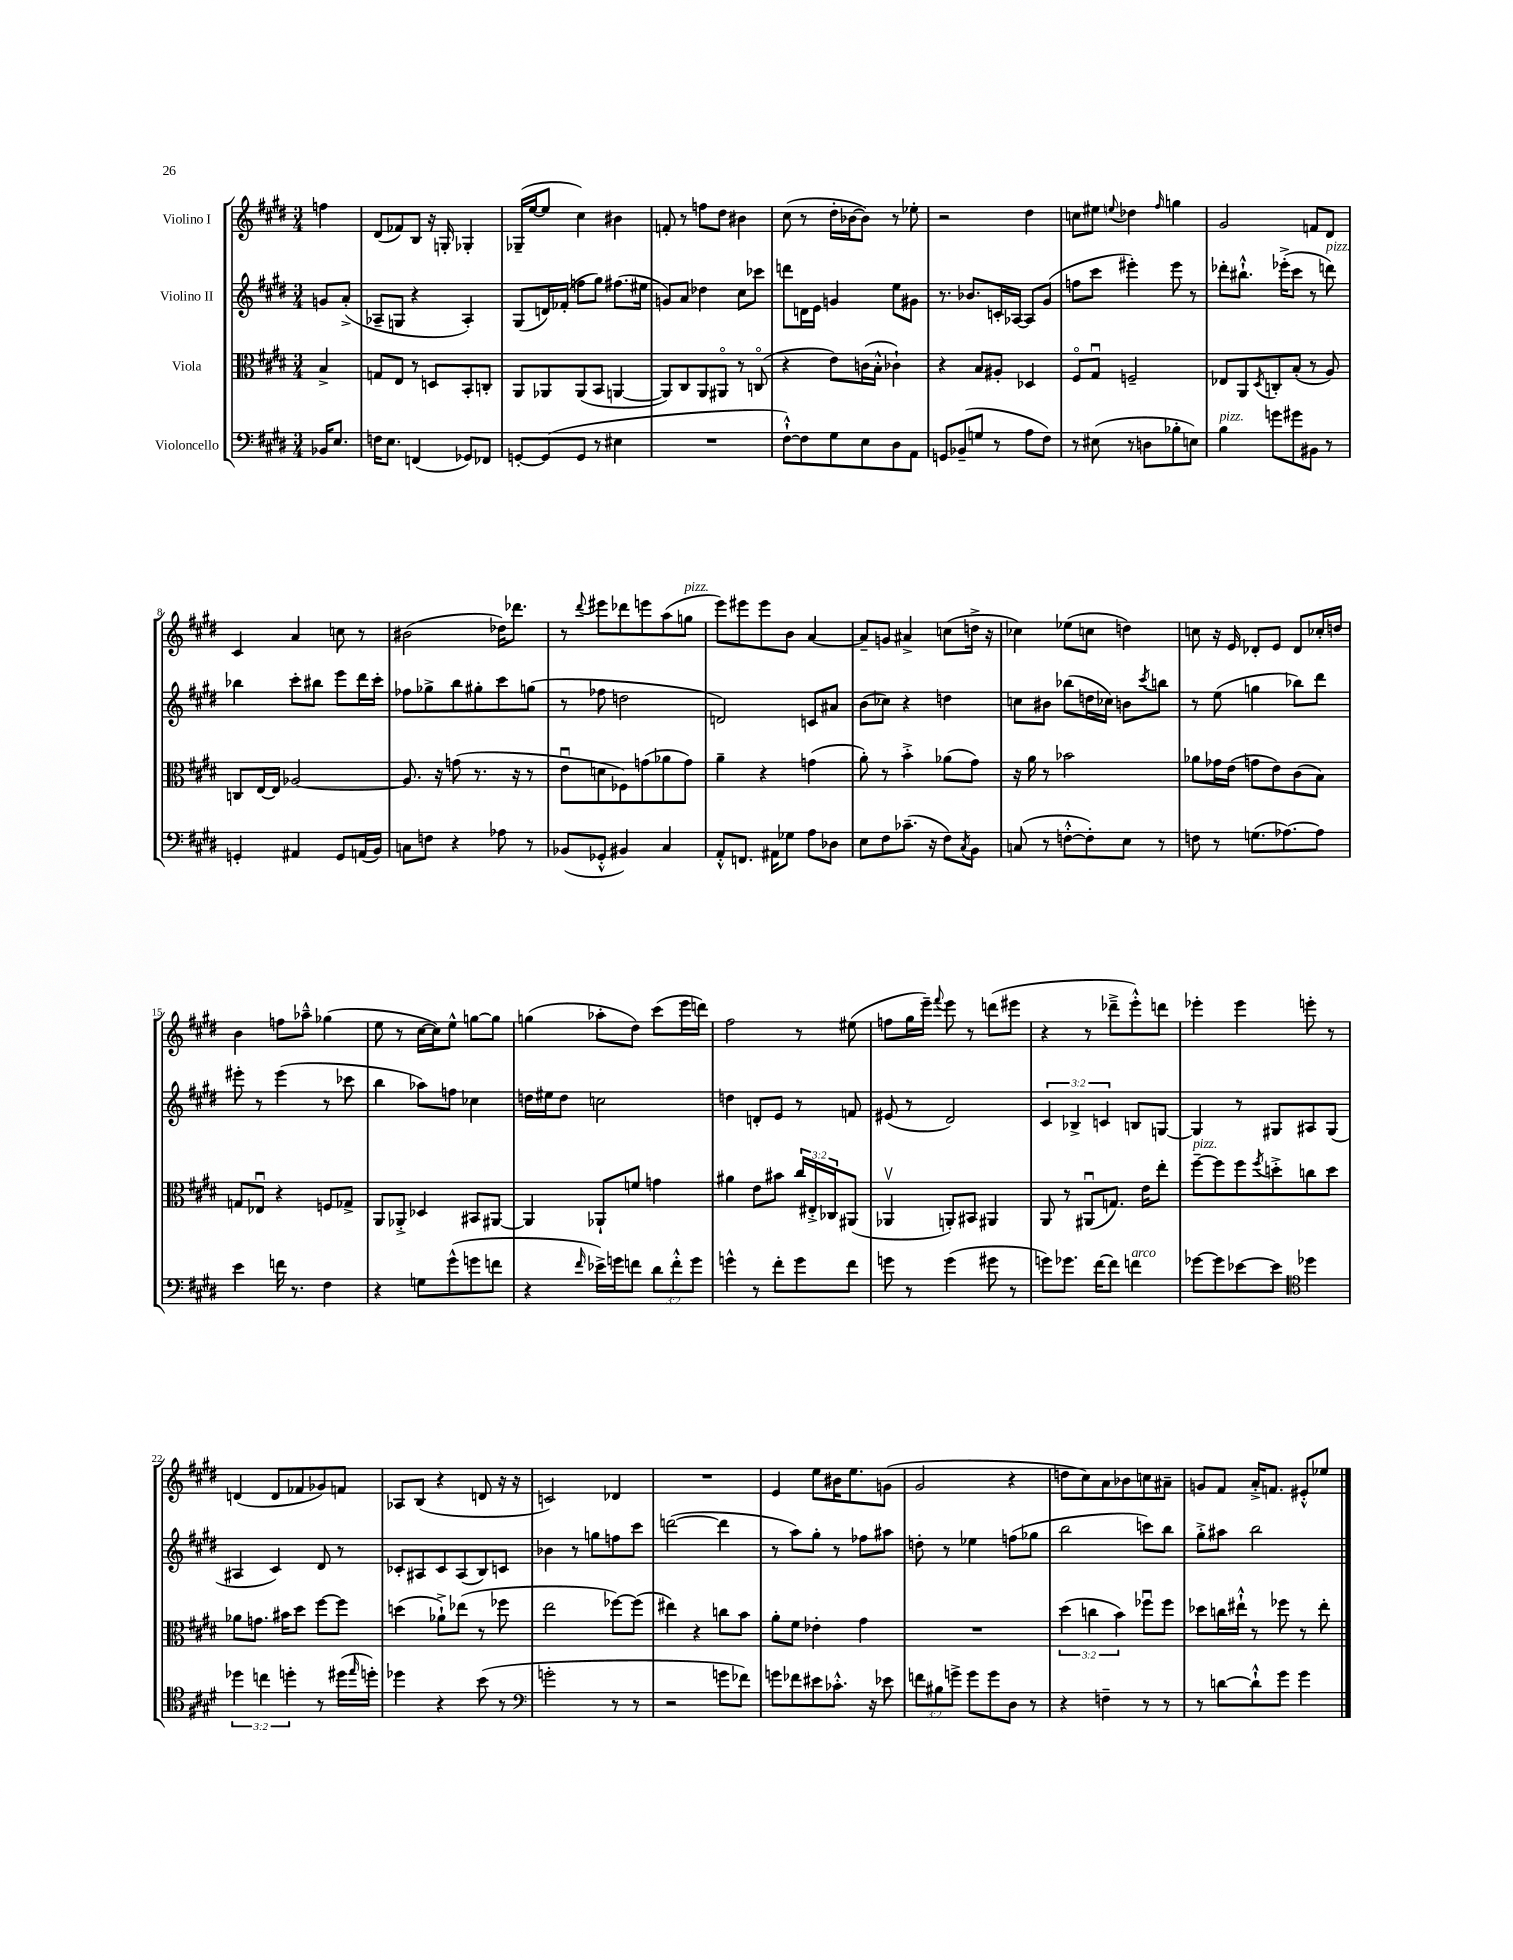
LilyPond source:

<<
\new StaffGroup <<
\new Staff = "s0" \with { instrumentName = "Violino I" } {
    \clef treble \key e \major \numericTimeSignature \time 3/4 \partial 4
    f''4 |
    dis'8( fes'8) b8 r16 g16-. ges4-. |
    ges16--( e''16~ e''8 cis''4) bis'4 |
    f'8-. r8 f''8 dis''8 bis'4 |
    cis''8( r8 dis''16-. bes'16~ bes'8) r8 ees''8-. |
    r2 dis''4 |
    c''8 eis''8 \appoggiatura { e''8 } des''4 \grace { fis''16 } g''4 |
    gis'2 f'8 dis'8 |
    cis'4 a'4 c''8 r8 |
    bis'2( des''16) des'''8. |
    r8 \appoggiatura { dis'''8 } eis'''8 des'''8 e'''8 a''8( g''8^\markup { \italic "pizz." } |
    e'''8) eis'''8 eis'''8 b'8 a'4~ |
    a'8-- g'8 ais'4-> c''8( d''16-> r16 |
    ces''4) ees''8( c''8 d''4) |
    c''8 r16 e'16 des'8-. e'8 des'8 ces''16-. d''16 |
    b'4 f''8 aes''8---^ ges''4( |
    e''8 r8 cis''16~ cis''16) e''8-^ g''8~ g''8 |
    g''4( aes''8-. dis''8) cis'''8( e'''16 d'''16) |
    fis''2 r8 eis''8( |
    f''8 gis''16 e'''16--) \appoggiatura { fis'''8 } e'''8 r8 d'''8( eis'''8 |
    r4 r8 des'''8---> e'''8-.-^) d'''8 |
    ees'''4-. ees'''4 e'''8-. r8 |
    d'4( d'8 fes'8 ges'8) f'8 |
    aes8 b8( r4 d'8 r16 r16 |
    c'2) des'4 |
    R2. |
    e'4 e''8 bis'16 e''8. g'8( |
    gis'2 r4 |
    d''8 cis''8) a'8 bes'8 c''8 ais'8-- |
    g'8 fis'8 a'16-.-> f'8. eis'8-.-^ ees''8 \bar "|." |
}
\new Staff = "s1" \with { instrumentName = "Violino II" } {
    \clef treble \key e \major \numericTimeSignature \time 3/4 \override Staff.TupletNumber.text = #tuplet-number::calc-fraction-text \partial 4
    g'8 a'8-.->( |
    aes8-- g8 r4 aes4-.) |
    gis8( d'16) fes'16-.( f''8 gis''8) fis''8.( eis''16 |
    g'8) a'8 des''4 cis''8 ces'''8 |
    d'''8 d'16 e'16 g'4 e''8 gis'8 |
    r8. bes'8. c'16-. aes16~ aes8 gis'8( |
    f''8 cis'''8 eis'''4-.) eis'''8 r8 |
    des'''8-. bis''8.-!-^ ees'''16-.->( cis'''8 r8 d'''8^\markup { \italic "pizz." }) |
    bes''4 cis'''8-. bis''8 e'''8 dis'''16 cis'''16-. |
    fes''8 ges''8-> b''8 gis''8-. cis'''8 g''8( |
    r8 fes''8 d''2 |
    d'2) c'8 ais'8 |
    b'8( ces''8) r4 d''4 |
    c''8 bis'8 bes''8( d''16 ces''16) b'8 \acciaccatura { cis'''8 } b''8 |
    r8 e''8( g''4 bes''8) dis'''8 |
    eis'''8-. r8 eis'''4( r8 ces'''8 |
    b''4 aes''8) f''8 ces''4 |
    d''16 eis''16 d''8 c''2 |
    d''4 d'8-. e'8 r8 f'8 |
    eis'8( r8 dis'2) |
    \tuplet 3/2 { cis'4 bes4-> c'4 } b8 g8~ |
    g4 r8 gis8 ais8 gis8( |
    ais4 cis'4) dis'8 r8 |
    ces'8-. ais8 ces'8 ais8( b8) c'8 |
    bes'4 r8 g''8 f''8 cis'''8 |
    d'''2~( d'''4 |
    r8 a''8) gis''8-. r8 fes''8 ais''8 |
    d''8-. r8 ees''4 f''8( ges''8 |
    b''2 c'''8) b''8 |
    gis''8-.-> ais''8 b''2 \bar "|." |
}
\new Staff = "s2" \with { instrumentName = "Viola" } {
    \clef alto \key e \major \numericTimeSignature \time 3/4 \override Staff.TupletNumber.text = #tuplet-number::calc-fraction-text \partial 4
    b4-> |
    g8 e8 r8 d8 b,8-. c8-. |
    a,8 aes,8 aes,8( b,8 a,4~ |
    a,8) cis8 a,8 ais,8\flageolet r8 c8\flageolet( |
    r4 e'8) c'16( b16-.-^ ces'4-!) |
    r4 b8 ais8-. des4 |
    fis8\flageolet gis8\downbow f2-- |
    ees8 a,8 \acciaccatura { dis8 } c8-. b8-.( r8 a8) |
    c8 e16~ e16 aes2~ |
    aes8. r16 g'8( r8. r16 r8 |
    e'8\downbow d'8 fes8) g'8( aes'8 g'8) |
    a'4-- r4 g'4( |
    a'8-.) r8 b'4-.-> aes'8( gis'8) |
    r16 a'16 r8 bes'2 |
    aes'8 ges'16 e'16( g'8 e'8) cis'8( b8) |
    g8 ees8\downbow r4 f8 ges8-> |
    a,8 aes,8-.-> des4 bis,8 ais,8~ |
    ais,4 aes,8-! f'8 g'4 |
    ais'4 e'8 bis'8 \tuplet 3/2 { cis''16 eis16-.-> ces16 } ais,8( |
    aes,4\upbow a,8-.) bis,8 ais,4 |
    a,8 r8 ais,8\downbow( g8.) e'16 e''8-. |
    fis''8~--^\markup { \italic "pizz." } fis''8 fis''8 \acciaccatura { fis''8 } d''8-.-> c''8 d''8 |
    aes'8 g'8. bis'16 dis''8 fis''8~ fis''8 |
    d''4( aes'8-!->) ees''8( r8 fes''8 |
    e''2 fes''8~) fes''8( |
    eis''4) r4 c''8 b'8 |
    a'8-. fis'8 ees'4-. gis'4 |
    R2. |
    \tuplet 3/2 { dis''4( c''4 b'4) } fes''8\downbow fes''8 |
    des''8 c''16 eis''16-!-^ r8 fes''8 r8 eis''8-. \bar "|." |
}
\new Staff = "s3" \with { instrumentName = "Violoncello" } {
    \clef bass \key e \major \numericTimeSignature \time 3/4 \override Staff.TupletNumber.text = #tuplet-number::calc-fraction-text \partial 4
    bes,16 e8. |
    f16 e8. f,4( ges,8) fes,8 |
    g,8~-. g,8( g,8 r8 eis4 |
    R2. |
    fis8~-!-^) fis8 gis8 e8 dis8 a,8 |
    g,8 bes,8--( g8 r8 a8 fis8) |
    r8 eis8( r8 d8 bes8-. e8) |
    b4^\markup { \italic "pizz." } g'8 gis'8 bis,8 r8 |
    g,4-. ais,4 g,8 a,16( b,16) |
    c8 f8 r4 aes8 r8 |
    bes,8( ges,8-.-^ bis,4) cis4 |
    a,8-.-^ f,8. ais,16 ges8 a8 des8 |
    e8 fis8 ces'8.--( r16 fis8) \acciaccatura { cis8 } b,8 |
    c8( r8 f8~-.-^ f8-.) e8 r8 |
    f8 r8 g8.( aes8.~) aes8 |
    e'4 f'16 r8. fis4 |
    r4 g8 gis'8-^( g'8 f'8 |
    r4 \grace { fis'16 } ees'16->) g'16 f'8 \tuplet 3/2 { dis'8 f'8-.-^ g'8 } |
    g'4-^ r8 fis'8-. g'8 fis'8 |
    g'8 r8 g'4( gis'8 r8 |
    g'8) ges'8. fis'16~ fis'8 f'4^\markup { \italic "arco" } |
    ges'8~ ges'8 ees'8~ ees'8 \clef tenor des''4 |
    \tuplet 3/2 { des''4 c''4 d''4-. } r8 dis''16( \grace { e''16 } d''16-.) |
    des''4 r4 b'8( r8 |
    \clef bass g'2-. r8 r8 |
    r2 g'8 fes'8) |
    g'8 fes'8 eis'8 ces'8.-.-^ r16 ees'8 |
    \tuplet 3/2 { f'8 bis8 g'8-> } g'8 g'8 dis8 r8 |
    r4 f4-- r8 r8 |
    r8 d'8~ d'8-!-^ gis'8 gis'4 \bar "|." |
}
>>
>>
